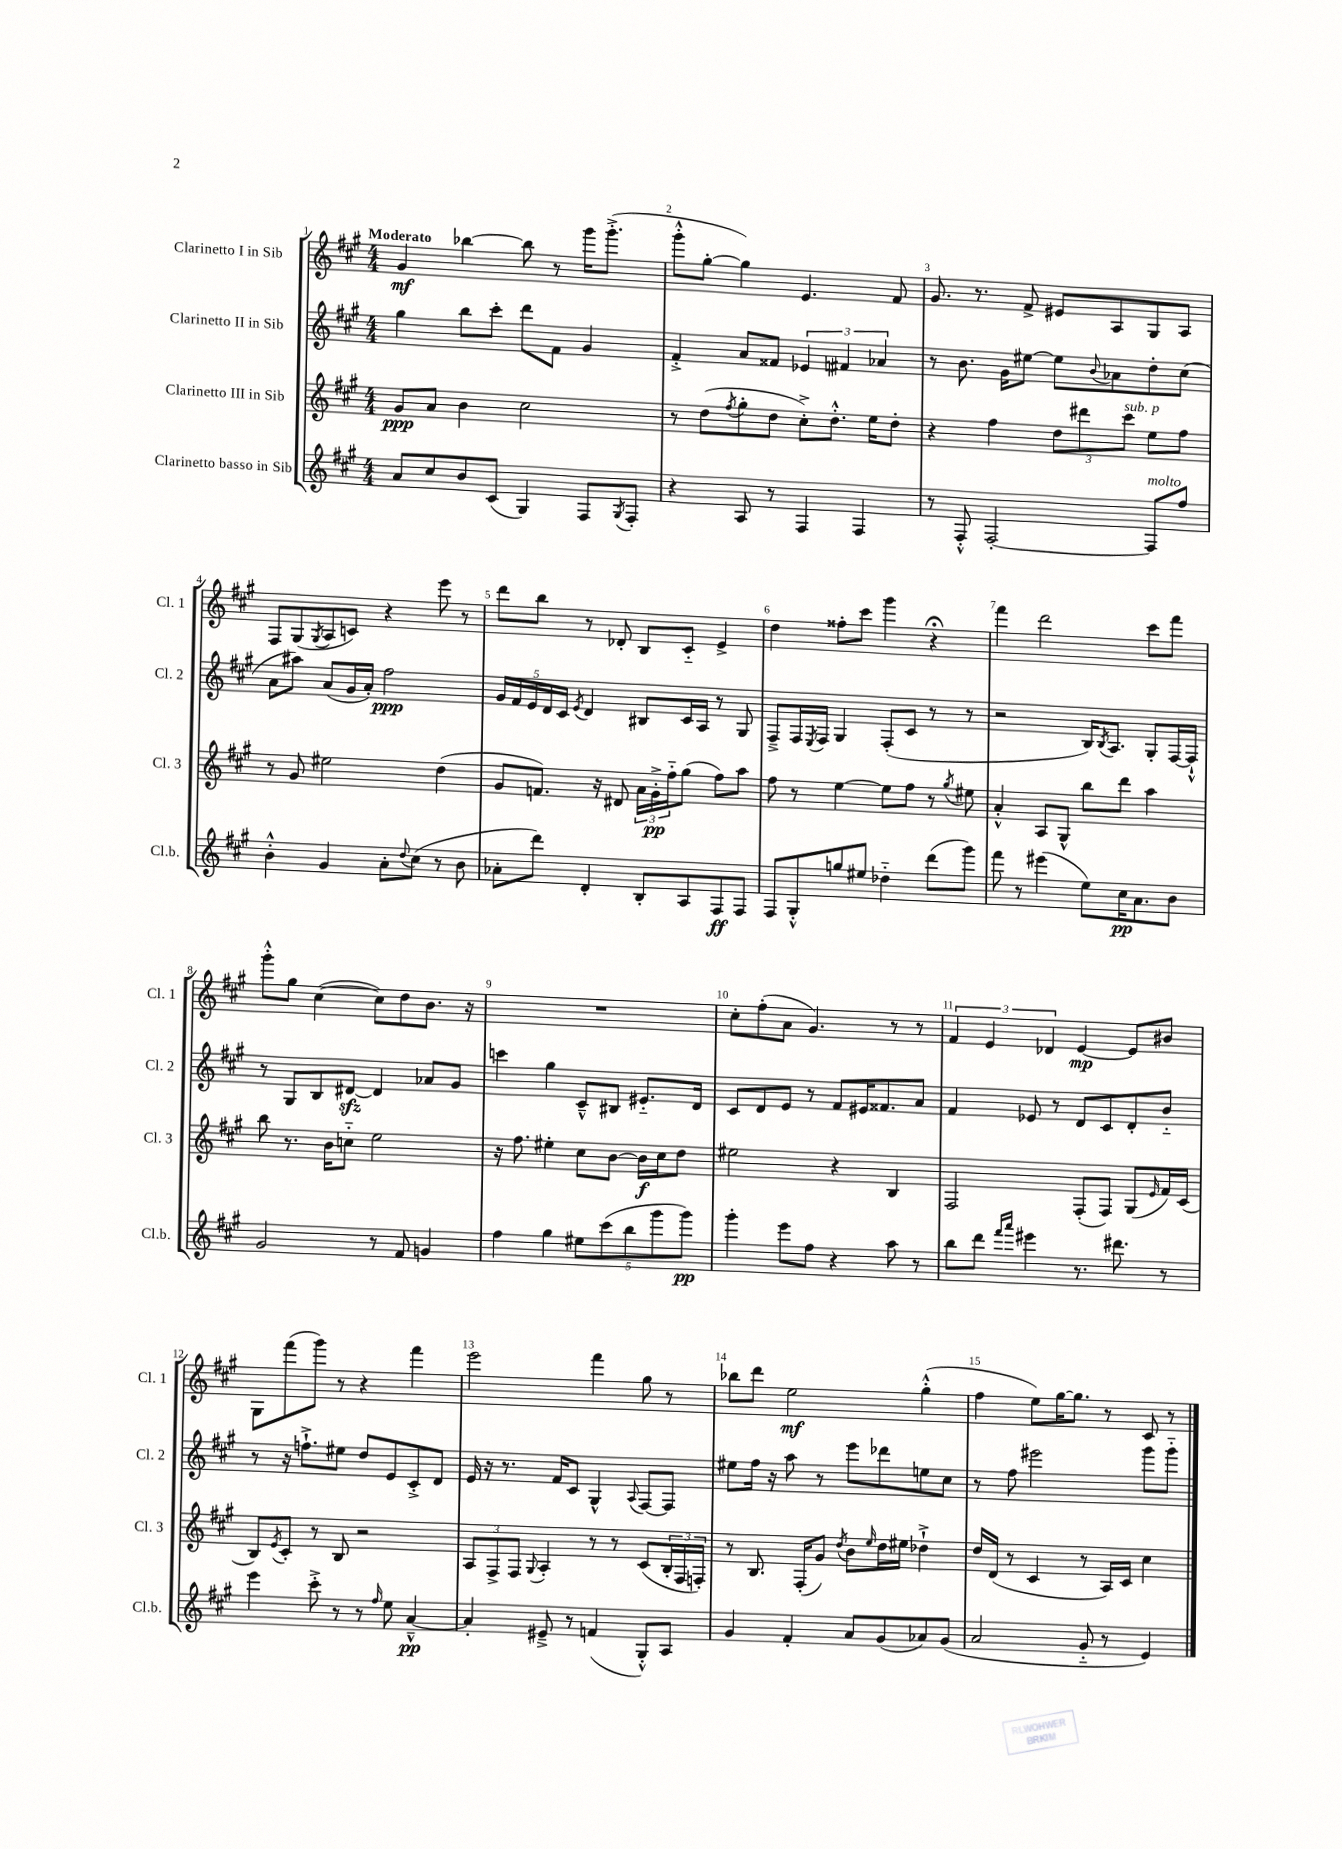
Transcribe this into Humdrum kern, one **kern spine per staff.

**kern	**kern	**kern	**kern
*staff4	*staff3	*staff2	*staff1
*clefG2	*clefG2	*clefG2	*clefG2
*k[f#c#g#]	*k[f#c#g#]	*k[f#c#g#]	*k[f#c#g#]
*M4/4	*M4/4	*M4/4	*M4/4
8a	8g#	4gg#	4g#
8cc#	8a	.	.
8b	4b	8bb	[4bb-
(8c#	.	8ccc#'	.
4G#)	2cc#	8ddd	8bb-]
.	.	8f#	8r
8F#	.	4g#	16ggg#
.	.	.	(8.ggg#'^
8qG#	.	.	.
8F#'	.	.	.
=	=	=	=
4r	8r	4f#'^	8ggg#'^^
.	(8dd	.	[8gg#'
.	8qff#	.	.
8A	8gg#'	8a	4gg#])
8r	8dd	8f##	.
4F#	8cc#'^)	6e-	4.e
.	8.dd'^^	.	.
.	.	6f#	.
4F#	.	.	.
.	16ee	.	.
.	.	6a-	.
.	8dd'	.	8f#
=	=	=	=
8r	4r	8r	8.g#
8F#'^^	.	8.b	.
.	.	.	8.r
[2F#'	4ff#	.	.
.	.	16g#	.
.	.	[8ee#	8f#^
.	12dd	8ee#]	8e#
.	12ddd#	.	.
.	.	8qqb	.
.	.	8a-	8A
.	12ccc#	.	.
8F#]	8ee	8dd'	8G#
8ff#	8ff#	(8cc#	8A
=	=	=	=
4b'^^	8r	8a	8F#
.	8g#	8aa#)	(8G#
.	.	.	8qG#
4g#	2ee#	(8a	8A
.	.	16g#	8c)
.	.	16a')	.
8a'	.	2ff#	4r
8qqdd	.	.	.
(8cc#	.	.	.
8r	(4dd	.	8eee
8b	.	.	8r
=	=	=	=
8a-'	8g#	20g#	8ddd
.	.	20f#	.
.	.	20e	.
8ddd)	8.f)	.	8bb
.	.	20d	.
.	.	20c#	.
.	.	8qe	.
4d'	.	4d	8r
.	16r	.	.
.	8d#	.	8d-'
8B'	24a	8B#	8B
.	24g#'^	.	.
.	24ff#'~	.	.
8A	(8gg#	16c#	8c#'~
.	.	16A	.
8F#	8ff#)	8r	4e^
8F#	8aa	8G#	.
=	=	=	=
8F#	8ff#	8F#~^	4dd
8G#'^^	8r	16F#	.
.	.	8qE	.
.	.	16F#	.
8gg	[4ee	4G#	8ff##'
8ee#	.	.	8ccc#
4dd-'~	8ee]	(8F#'	4ggg#
.	8ff#	8c#	.
(8ddd	8r	8r	4r;
.	8qgg#	.	.
8ggg#)	8ee#	8r	.
=	=	=	=
8fff#	4a'^^	2r	4fff#
8r	.	.	.
(4eee#	8A	.	2ddd
.	8G#^^	.	.
8ee)	8bb	16B)	.
.	.	8qB	.
.	.	8.A	.
16cc#	8ddd	.	.
8.a	.	.	.
.	4aa	8G#'	8ccc#
8b	.	[16F#	8fff#
.	.	16F#`^^]	.
=	=	=	=
2g#	8bb	8r	8ggg#'^^
.	8.r	8G#	8gg#
.	.	8B	([4cc#
.	16b	.	.
.	8cc'~	[8d#	.
8r	2ee	4d#]	8cc#])
8f#	.	.	8dd
4g	.	8a-	8.b
.	.	8g#	.
.	.	.	16r
=	=	=	=
4ff#	16r	4ccc	1r
.	8.ff#	.	.
4gg#	4ee#'	4gg#	.
10ee#	8cc#	8c#~^^	.
(10ccc#	.	.	.
.	[8b	8B#	.
10bb	.	.	.
.	16b]	8.e#'~	.
10ggg#	.	.	.
.	16cc#	.	.
.	8dd	.	.
10ggg#)	.	.	.
.	.	16d	.
=	=	=	=
4ggg#'	2ee#	8c#	8cc#'
.	.	8d	(8ff#'
8eee	.	8e	8a
8ff#	.	8r	4.g#)
4r	4r	8f#	.
.	.	16e#	.
.	.	8.f##	.
8aa	4B	.	8r
8r	.	8a	8r
=	=	=	=
8bb	2F#	4f#	6f#
8ddd	.	.	.
.	.	.	6e
16qqfff#	.	.	.
16qqaaa	.	.	.
4eee#	.	8e-	.
.	.	.	6d-
.	.	8r	.
8.r	(8F#'	8d	[4e
.	8F#)	8c#	.
8.ddd#	.	.	.
.	(8G#	8d'	8e]
.	16qqe	.	.
8r	16f#)	8b'~	8b#
.	(16c#	.	.
=	=	=	=
4eee	8B)	8r	8G#
.	8qe	.	.
.	8c#'	16r	(8fff#
.	.	8.ff`^	.
8ccc#'^	8r	.	8ggg#)
8r	8B	8ee#	8r
8r	2r	8dd	4r
16qqff#	.	.	.
8ee	.	8e	.
[4a~^^	.	8c#'^	4fff#
.	.	8d	.
=	=	=	=
4a']	12A	16e	2eee
.	.	16r	.
.	12F#^	.	.
.	.	8.r	.
.	12F#	.	.
.	8qqG#	.	.
8e#~^	4A'	.	.
.	.	16f#	.
8r	.	8c#	.
(4f	8r	4G#^^	4fff#
.	8r	.	.
.	.	8qqA	.
8G#'^^)	(8c#	[8F#	8gg#
8A	24B'	8F#]	8r
.	24F#	.	.
.	24F')	.	.
=	=	=	=
4g#	8r	8ee#	8bb-
.	8.B	16ff#	8ddd
.	.	16r	.
4f#'	.	8aa	2ee
.	(16F#'	.	.
.	8g#)	8r	.
.	8qdd	.	.
8a	8b	8eee	.
.	16qqee	.	.
(8g#	16dd	8ddd-	.
.	16ee#	.	.
8a-)	4dd-`^	8ee	(4gg#'^^
(8g#	.	8cc#	.
=	=	=	=
2a	16dd	8r	4ff#
.	(16d	.	.
.	8r	8ff#	.
.	4c#	2eee#	8ee)
.	.	.	[16gg#
.	.	.	8.gg#]
8g#'~	8r	.	.
8r	16A)	.	8r
.	16c#	.	.
4e)	4cc#	8ggg#	8c#
.	.	8ggg#'~	8r
==	==	==	==
*-	*-	*-	*-
